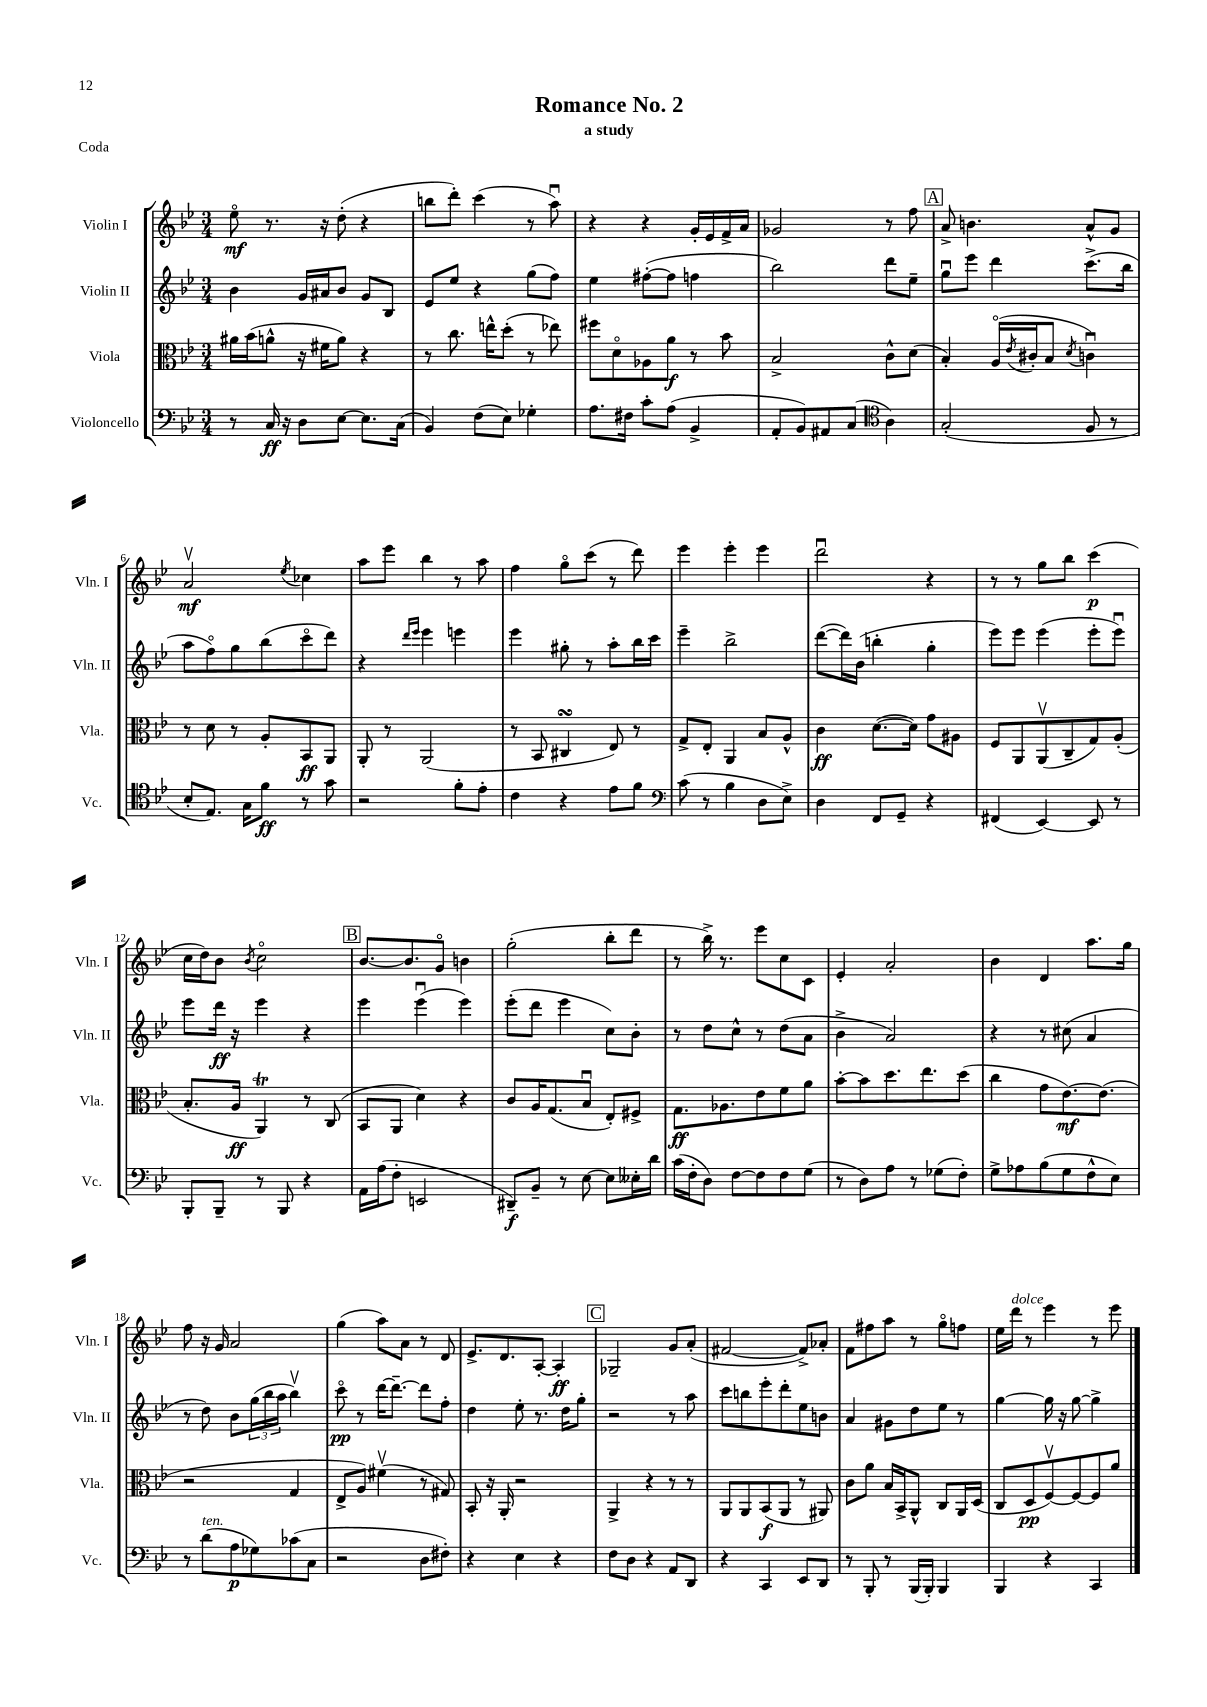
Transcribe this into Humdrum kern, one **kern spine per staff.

**kern	**dynam	**kern	**dynam	**kern	**dynam	**kern	**dynam
*part4	*part4	*part3	*part3	*part2	*part2	*part1	*part1
*staff4	*staff4	*staff3	*staff3	*staff2	*staff2	*staff1	*staff1
*I"Violoncello	*	*I"Viola	*	*I"Violin II	*	*I"Violin I	*
*I'Vc.	*	*I'Vla.	*	*I'Vln. II	*	*I'Vln. I	*
*clefF4	*	*clefC3	*	*clefG2	*	*clefG2	*
*k[b-e-]	*	*k[b-e-]	*	*k[b-e-]	*	*k[b-e-]	*
*M3/4	*	*M3/4	*	*M3/4	*	*M3/4	*
=1	=1	=1	=1	=1	=1	=1	=1
8r	.	16a#X\LL	.	4b-\	.	8ee-\	mf
.	.	(16b-\J	.	.	.	.	.
16C/	ff	8an^^\J	.	.	.	8.r	.
16r	.	.	.	.	.	.	.
8D\L	.	16r	.	16g/LL	.	.	.
.	.	16f#X\KL	.	16a#X/J	.	16r	.
[8E-\J	.	8a\J)	.	8b-/J	.	(8dd'\	.
8.E-\L]	.	4r	.	8g/L	.	4r	.
.	.	.	.	8B-/J	.	.	.
(16C\Jk	.	.	.	.	.	.	.
=2	=2	=2	=2	=2	=2	=2	=2
4BB-/)	.	8r	.	8e-/L	.	8bbn\L	.
.	.	8.cc\	.	8ee-/J	.	8ddd'\J)	.
(8F\L	.	.	.	4r	.	(4ccc\	.
.	.	16een^^\KL	.	.	.	.	.
8E-\J)	.	(8dd'\J	.	.	.	.	.
4G-X'\	.	8r	.	(8gg\L	.	8r	.
.	.	8ee-X\)	.	8ff\J)	.	8aau\)	.
=3	=3	=3	=3	=3	=3	=3	=3
8.A\L	.	8ff#X\L	.	4ee-\	.	4r	.
.	.	8d\	.	.	.	.	.
16F#X\Jk	.	.	.	.	.	.	.
8c'\L	.	8A-X\	.	([8ff#X'\L	.	4r	.
(8A\J	.	8a\J	f	8ff#\J]	.	.	.
4BB-^/	.	8r	.	4ffn\	.	16g'/LL	.
.	.	.	.	.	.	16e-/	.
.	.	8b-\	.	.	.	16f^/	.
.	.	.	.	.	.	16a/JJ	.
=4	=4	=4	=4	=4	=4	=4	=4
8AA'/L	.	2B-^/	.	2bb-\)	.	2g-X/	.
8BB-/)	.	.	.	.	.	.	.
8AA#X/	.	.	.	.	.	.	.
(8C/J	.	.	.	.	.	.	.
*clefC4	*	*	*	*	*	*	*
4A\)	.	8c^^\L	.	8ddd\L	.	8r	.
.	.	(8d\J	.	8ee-~\J	.	8ff\	.
!!LO:REH:place=s1:t=A
=5	=5	=5	=5	=5	=5	=5	=5
(2G'/	.	4B-'/)	.	8ggu\L	.	8a^/	.
.	.	.	.	8eee-\J	.	4.bn\	.
.	.	(16A/LL	.	4ddd\	.	.	.
.	.	8qe-/	.	.	.	.	.
.	.	16c#X'/J	.	.	.	.	.
.	.	8B-/J	.	.	.	.	.
.	.	8qd/	.	.	.	.	.
8F/	.	4cnu\)	.	(8.ccc^\L	.	8a^^/L	.
8r	.	.	.	.	.	8g/J	.
.	.	.	.	16bb-\Jk	.	.	.
!!LO:LB:g=z
=6	=6	=6	=6	=6	=6	=6	=6
8B-'/L	.	8r	.	8aa\L	.	2av/	mf
8.E-/J)	.	8d\	.	8ff\)	.	.	.
.	.	8r	.	8gg\	.	.	.
16G\KL	.	.	.	.	.	.	.
8f\J	ff	8A'/L	.	(8bb-\	.	.	.
.	.	.	.	.	.	8qee-/	.
8r	.	8BB-/	ff	8ccc\	.	4cc-X\	.
8g\	.	8AA/J	.	8ddd\J)	.	.	.
=7	=7	=7	=7	=7	=7	=7	=7
2r	.	8AA'/	.	4r	.	8aa\L	.
.	.	8r	.	.	.	8eee-\J	.
.	.	.	.	16qqddd/LL	.	.	.
.	.	.	.	16qqeee-/JJ	.	.	.
.	.	(2AA/	.	4eee-\	.	4bb-\	.
8f'\L	.	.	.	4eeen\	.	8r	.
8e-'\J	.	.	.	.	.	8aa\	.
=8	=8	=8	=8	=8	=8	=8	=8
4c\	.	8r	.	4eee-\	.	4ff\	.
.	.	8BB-/	.	.	.	.	.
4r	.	4C#XsSsS/	.	8gg#X'\	.	8gg\L	.
.	.	.	.	8r	.	(8ccc\J	.
8e-\L	.	8E-/)	.	8aa'\L	.	8r	.
8f\J	.	8r	.	16bb-\L	.	8ddd\)	.
.	.	.	.	16ccc\JJ	.	.	.
=9	=9	=9	=9	=9	=9	=9	=9
*clefF4	*	*	*	*	*	*	*
(8c\	.	8G^/L	.	4eee-~\	.	4eee-\	.
8r	.	8E-'/J	.	.	.	.	.
4B-\	.	4AA/	.	2bb-^\	.	4eee-'\	.
8D\L	.	8B-/L	.	.	.	4eee-\	.
8E-^\J)	.	8A^^/J	.	.	.	.	.
=10	=10	=10	=10	=10	=10	=10	=10
4D\	.	4c\	ff	([8ddd\L	.	2dddu\	.
.	.	.	.	16ddd\L])	.	.	.
.	.	.	.	(16b-\JJ	.	.	.
8FF/L	.	([8.d\L	.	4bbn'\	.	.	.
8GG~/J	.	.	.	.	.	.	.
.	.	16d\Jk])	.	.	.	.	.
4r	.	8g\L	.	4gg'\	.	4r	.
.	.	8A#X\J	.	.	.	.	.
=11	=11	=11	=11	=11	=11	=11	=11
(4FF#X/	.	8F/L	.	8eee-\L)	.	8r	.
.	.	8AA/	.	8eee-\J	.	8r	.
[4EE-/)	.	(8AAv/	.	(4eee-\	.	8gg\L	.
.	.	8C~/	.	.	.	8bb-\J	.
8EE-/]	.	8G/)	.	8eee-'\L	.	(4ccc\	p
8r	.	(8A'/J	.	8eee-u\J)	.	.	.
!!LO:LB:g=z
=12	=12	=12	=12	=12	=12	=12	=12
8BBB-'/L	.	8.B-'/L	.	8eee-\L	.	16cc\LL	.
.	.	.	.	.	.	16dd\J)	.
8BBB-~/J	.	.	.	16ddd\Jk	ff	8b-\J	.
.	.	16A/Jk	ff	16r	.	.	.
.	.	.	.	.	.	8qb-/	.
8r	.	4AAt/)	.	4eee-\	.	2cc\	.
8BBB-/	.	.	.	.	.	.	.
4r	.	8r	.	4r	.	.	.
.	.	(8C/	.	.	.	.	.
!!LO:REH:place=s1:t=B
=13	=13	=13	=13	=13	=13	=13	=13
16AA\LL	.	8BB-/L	.	4eee-\	.	[8.b-/L	.
(16A\J	.	.	.	.	.	.	.
8F'\J	.	8AA/J	.	.	.	.	.
.	.	.	.	.	.	8.b-/]	.
2EEn/	.	4d\)	.	(4eee-u\	.	.	.
.	.	.	.	.	.	8g/J	.
.	.	4r	.	4eee-\)	.	4bn\	.
=14	=14	=14	=14	=14	=14	=14	=14
8DD#X~/L)	f	8c/L	.	(8eee-'\L	.	(2gg'\	.
8BB-~/J	.	16A/K	.	8ddd\J	.	.	.
.	.	(8.G/	.	.	.	.	.
8r	.	.	.	4eee-\	.	.	.
[8E-\	.	8B-u/J	.	.	.	.	.
8E-\L]	.	8E-'/L)	.	8cc\L)	.	8bb-'\L	.
16E--X'\L	.	8F#X^/J	.	8b-'\J	.	8ddd\J	.
16d\JJ	.	.	.	.	.	.	.
=15	=15	=15	=15	=15	=15	=15	=15
(16c\LL	.	8.G\L	ff	8r	.	8r	.
16F'\J	.	.	.	.	.	.	.
8D\J)	.	.	.	8dd\L	.	16bb-^\)	.
.	.	8.A-X\	.	.	.	8.r	.
[8F\L	.	.	.	8cc^^\J	.	.	.
8F\]	.	8e-\	.	8r	.	8eee-\L	.
8F\	.	8f\	.	(8dd\L	.	8cc\	.
(8G\J	.	8a\J	.	8a\J	.	8c\J	.
=16	=16	=16	=16	=16	=16	=16	=16
8r	.	[8b-'\L	.	4b-^\	.	4e-'/	.
8D\L)	.	8b-\]	.	.	.	.	.
8A\J	.	8.dd\	.	2a/)	.	2a'/	.
8r	.	.	.	.	.	.	.
.	.	8.ee-\	.	.	.	.	.
(8G-X\L	.	.	.	.	.	.	.
8F'\J)	.	(8dd\J	.	.	.	.	.
=17	=17	=17	=17	=17	=17	=17	=17
8G^\L	.	4cc\	.	4r	.	4b-\	.
8A-X\	.	.	.	.	.	.	.
(8B-\	.	8g\L	.	8r	.	4d/	.
8G\	.	[8.e-\)	mf	(8cc#X\	.	.	.
8F^^\	.	.	.	4a/	.	8.aa\L	.
.	.	(8.e-\J]	.	.	.	.	.
8E-\J)	.	.	.	.	.	.	.
.	.	.	.	.	.	16gg\Jk	.
!!LO:LB:g=z
=18	=18	=18	=18	=18	=18	=18	=18
8r	.	2r	.	8r	.	8ff\	.
!LO:TX:a:i:t=ten.	!	!	!	!	!	!	!
(8d\L	.	.	.	8dd\)	.	16r	.
.	.	.	.	.	.	16g/	.
8A\	p	.	.	8b-\L	.	2a/	.
8G-X\)	.	.	.	(24gg\L	.	.	.
.	.	.	.	24bb-\	.	.	.
.	.	.	.	24aa\JJ	.	.	.
(8c-X\	.	4G/	.	4bb-v\)	.	.	.
8C\J	.	.	.	.	.	.	.
=19	=19	=19	=19	=19	=19	=19	=19
2r	.	8E-^/L	.	8ccc\	pp	(4gg\	.
.	.	8A/J)	.	8r	.	.	.
.	.	(4f#Xv\	.	[16ddd\KL	.	8aa\L)	.
.	.	.	.	8.ddd~\J_	.	.	.
.	.	.	.	.	.	8a\J	.
8D\L	.	8r	.	8ddd\L]	.	8r	.
8F#X'\J)	.	8G#X/)	.	8ff'\J	.	8d/	.
=20	=20	=20	=20	=20	=20	=20	=20
4r	.	8BB-'/	.	4dd\	.	8.e-^/L	.
.	.	16r	.	.	.	.	.
.	.	16AA'/	.	.	.	8.d/	.
4E-\	.	2r	.	8ee-'\	.	.	.
.	.	.	.	8.r	.	[8A'/J	.
4r	.	.	.	.	.	4A'/]	ff
.	.	.	.	16dd\KL	.	.	.
.	.	.	.	8gg'\J	.	.	.
!!LO:REH:place=s1:t=C
=21	=21	=21	=21	=21	=21	=21	=21
8F\L	.	4AA^/	.	2r	.	2G-X~/	.
8D\J	.	.	.	.	.	.	.
4r	.	4r	.	.	.	.	.
8AA/L	.	8r	.	8r	.	8g/L	.
8DD/J	.	8r	.	8aa\	.	(8a'/J	.
=22	=22	=22	=22	=22	=22	=22	=22
4r	.	8AA/L	.	8ccc\L	.	[2f#X/	.
.	.	8AA/	.	8bbn\	.	.	.
4CC/	.	(8BB-/	f	8eee-'\	.	.	.
.	.	8AA/J	.	8ddd'\	.	.	.
8EE-/L	.	8r	.	8ee-\	.	8f#^/L])	.
8DD/J	.	8AA#X/)	.	8bn\J	.	8a-X'/J	.
=23	=23	=23	=23	=23	=23	=23	=23
8r	.	8c\L	.	4a/	.	8f\L	.
8BBB-'/	.	8a\J	.	.	.	8ff#X\	.
8r	.	16B-/LL	.	8g#X\L	.	8aa\J	.
.	.	16BB-^/J	.	.	.	.	.
(16BBB-/LL	.	8AA^^/J	.	8dd\	.	8r	.
16BBB-'/JJ)	.	.	.	.	.	.	.
4BBB-/	.	8C/L	.	8ee-\J	.	8gg\L	.
.	.	16AA/L	.	8r	.	8ffn\J	.
.	.	(16D/JJ	.	.	.	.	.
=24	=24	=24	=24	=24	=24	=24	=24
4BBB-/	.	8C/L	.	[4gg\	.	16ee-\LL	.
!	!	!	!	!	!	!LO:TX:a:i:t=dolce	!
.	.	.	.	.	.	16ddd\JJ	.
.	.	8D/	pp	.	.	8r	.
4r	.	[8Fv/)	.	16gg\]	.	4eee-\	.
.	.	.	.	16r	.	.	.
.	.	8F/_	.	[8gg\	.	.	.
4CC/	.	8F/]	.	4gg^\]	.	8r	.
.	.	8a/J	.	.	.	8eee-\	.
==	==	==	==	==	==	==	==
*-	*-	*-	*-	*-	*-	*-	*-
